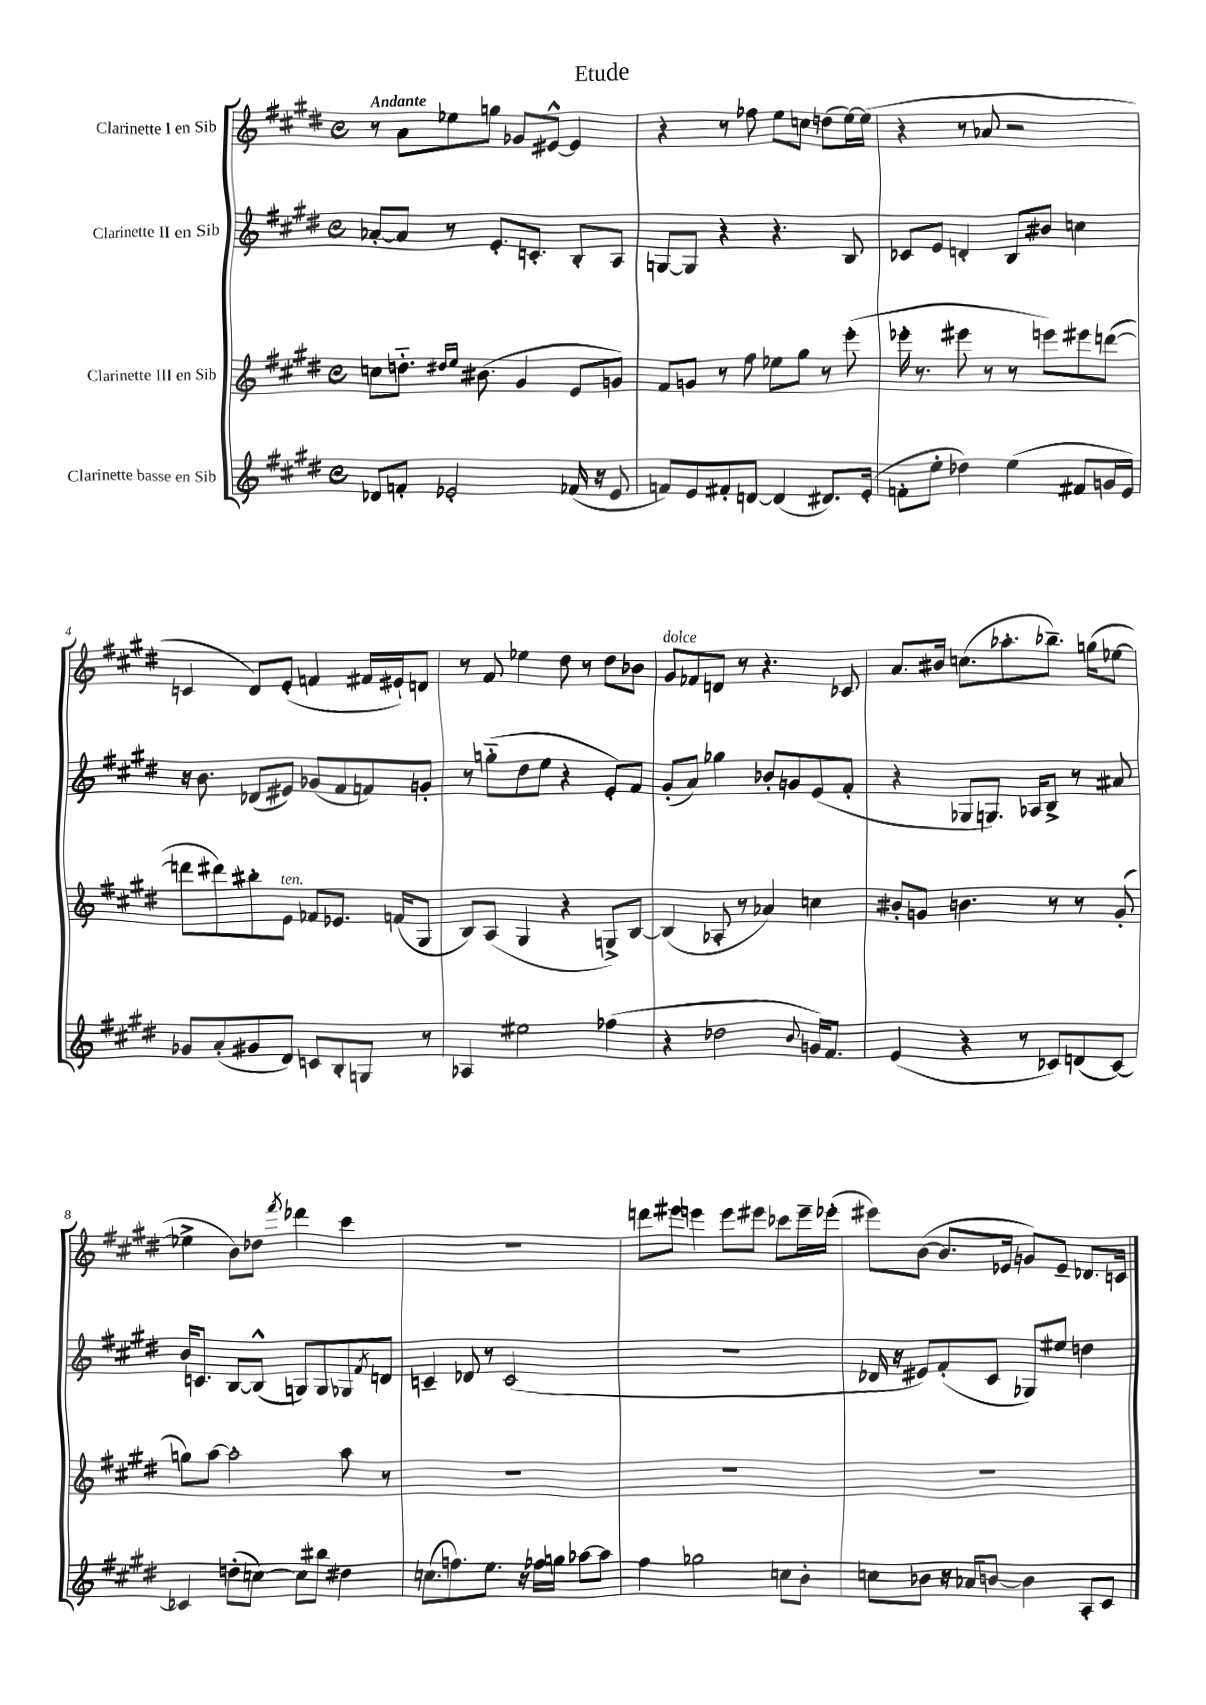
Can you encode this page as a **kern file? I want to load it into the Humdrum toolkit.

**kern	**kern	**kern	**kern
*staff4	*staff3	*staff2	*staff1
*clefG2	*clefG2	*clefG2	*clefG2
*k[f#c#g#d#]	*k[f#c#g#d#]	*k[f#c#g#d#]	*k[f#c#g#d#]
*M4/4	*M4/4	*M4/4	*M4/4
*met(c)	*met(c)	*met(c)	*met(c)
8d-/L	8cc\L	[8a-'/L	8r
8f'/J	8.dd'~\J	8a-/]J	8a\L
2e-'/	.	8r	8ee-\
.	16qqdd#/LL	.	.
.	16qqee/JJ	.	.
.	(8.b#\	.	.
.	.	8.e'/L	8gg\J
.	4g#/	.	8g-/L
.	.	8.c'/J	.
.	.	.	[8e#^^/J
(16f-/	8e/L	8B'/L	4e#/]
16r	.	.	.
8e-/	8g/J)	8A/J	.
=	=	=	=
8f/L)	8f#/L	[8G/L	4r
8e/	8g/J	8G/]J	.
8f#'/	8r	4r	8r
[8d/J	8ff#\	.	8ff-\
(4d/]	8ee-\L	4.r	8ee\L
.	8gg#\J	.	8cc\J
8.d#/L)	8r	.	(8dd\L
.	(8eee'\	8B/	[16ee\L)
(16e'/Jk	.	.	(16ee\]JJ
=	=	=	=
8f'\L	16eee-'\	8c-/L	4r
.	8.r	.	.
8ee'\J	.	8e/J	.
4dd-\)	8eee#\	4d'/	8r
.	8r	.	8a-/
(4ee\	8r	8B/L	2r
.	8eee\L)	8b#/J	.
8f#/L	8eee#\	4cc\	.
16g/L	([8ddd\J	.	.
16e/JJ)	.	.	.
=	=	=	=
8g-/L	8ddd\]L	16r	4c/
.	.	8.b\	.
(8a'/	8ddd#\)	.	.
8g#/	8bb#'\	(8d-/L	8d#/L)
8d#/J)	8e\J	8e#/J)	(8e'/J
8c/L	8f-/L	(8g-/L	4f/
8B'/	8.e-/J	8f#/	.
8G/J	.	8f/)	16f#/LL
.	(16f/LK	.	16e#`/J)
8r	8G#/J	8g'/J	8d/J
=	=	=	=
4A-/	8B/L)	8r	8r
.	(8A/J	(8gg'~\L	8f#/
2ee#\	4G#/	8dd#\	4ee-\
.	.	8ee\J	.
.	4r	4r	8dd#\
.	.	.	8r
(4ff-\	8G^/L)	8e'/L)	8dd#\L
.	[8B/J	8f#/J	8b-\J
=	=	=	=
4r	(4B/]	(8g#'/L	8g#/L
.	.	8a/J)	8f-/
2dd-\	8A-'/	4gg-\	8d/J
.	8r	.	8r
.	4a-/)	8b-'/L	4.r
.	.	8g/	.
8qqb/	.	.	.
16g/LK)	4cc\	(8e/	.
8.f#/J	.	.	.
.	.	8f#'/J	8c-/
=	=	=	=
(4e/	8b#'/L	4r	8.a/L
.	8g/J	.	.
.	.	.	16b#/Jk
4r	4.b\	8G-/L	(8.cc\L
.	.	8.G/J)	.
.	.	.	8.aa-'\
8r	.	.	.
.	.	16A-/LK	.
8c-/L)	8r	8B^/J	8.bb-~\J)
(8d/	8r	8r	.
.	.	.	(16gg\LK
[8c-/J)	(8g'/	8a#/	[8ee-\J
=	=	=	=
4c-/]	8gg\L)	16b/LK	4ee-^\]
.	.	8.c/J	.
.	[8aa\J	.	.
(8dd'\L	2aa'\]	[8B/L	8b\L)
[8cc\J)	.	(8B^^/]J	8dd-\J
.	.	.	8qfff#/
8cc\]L	.	8G/L)	4ddd-\
8bb#\J	.	8G/	.
4dd#\	8aa\	8G-/	4ccc#\
.	.	8qf#/	.
.	8r	8d/J	.
=	=	=	=
(8.cc\L	1r	4c~/	1r
8.ff\)	.	.	.
.	.	8d-/	.
8.ee\J	.	8r	.
.	.	(2c/	.
16r	.	.	.
16ff-\LL	.	.	.
16gg\JJ	.	.	.
[8aa-\L	.	.	.
8aa-\]J	.	.	.
=	=	=	=
4ff#\	1r	1r	8ddd\L
.	.	.	8eee#\J
2gg-\	.	.	4eee\
.	.	.	8eee\L
.	.	.	8eee#\J
8cc\L	.	.	8ccc-\L
8b'\J	.	.	16eee#~\L
.	.	.	(16eee-'\JJ
=	=	=	=
8cc\L	1r	16d-/	8eee#\L)
.	.	16r	.
8b-\J	.	8e#/L)	([8b\J
16r	.	(8f#'/	8.b/]L
16a-/LK	.	.	.
[8b/J	.	8c#/J	.
.	.	.	16e-/Jk
4b\]	.	8G-/L)	8g/L)
.	.	8ee#/J	8e-~/J
8A'/L	.	4dd\	8.d-/L
8c#/J	.	.	.
.	.	.	16c/Jk
==	==	==	==
*-	*-	*-	*-
